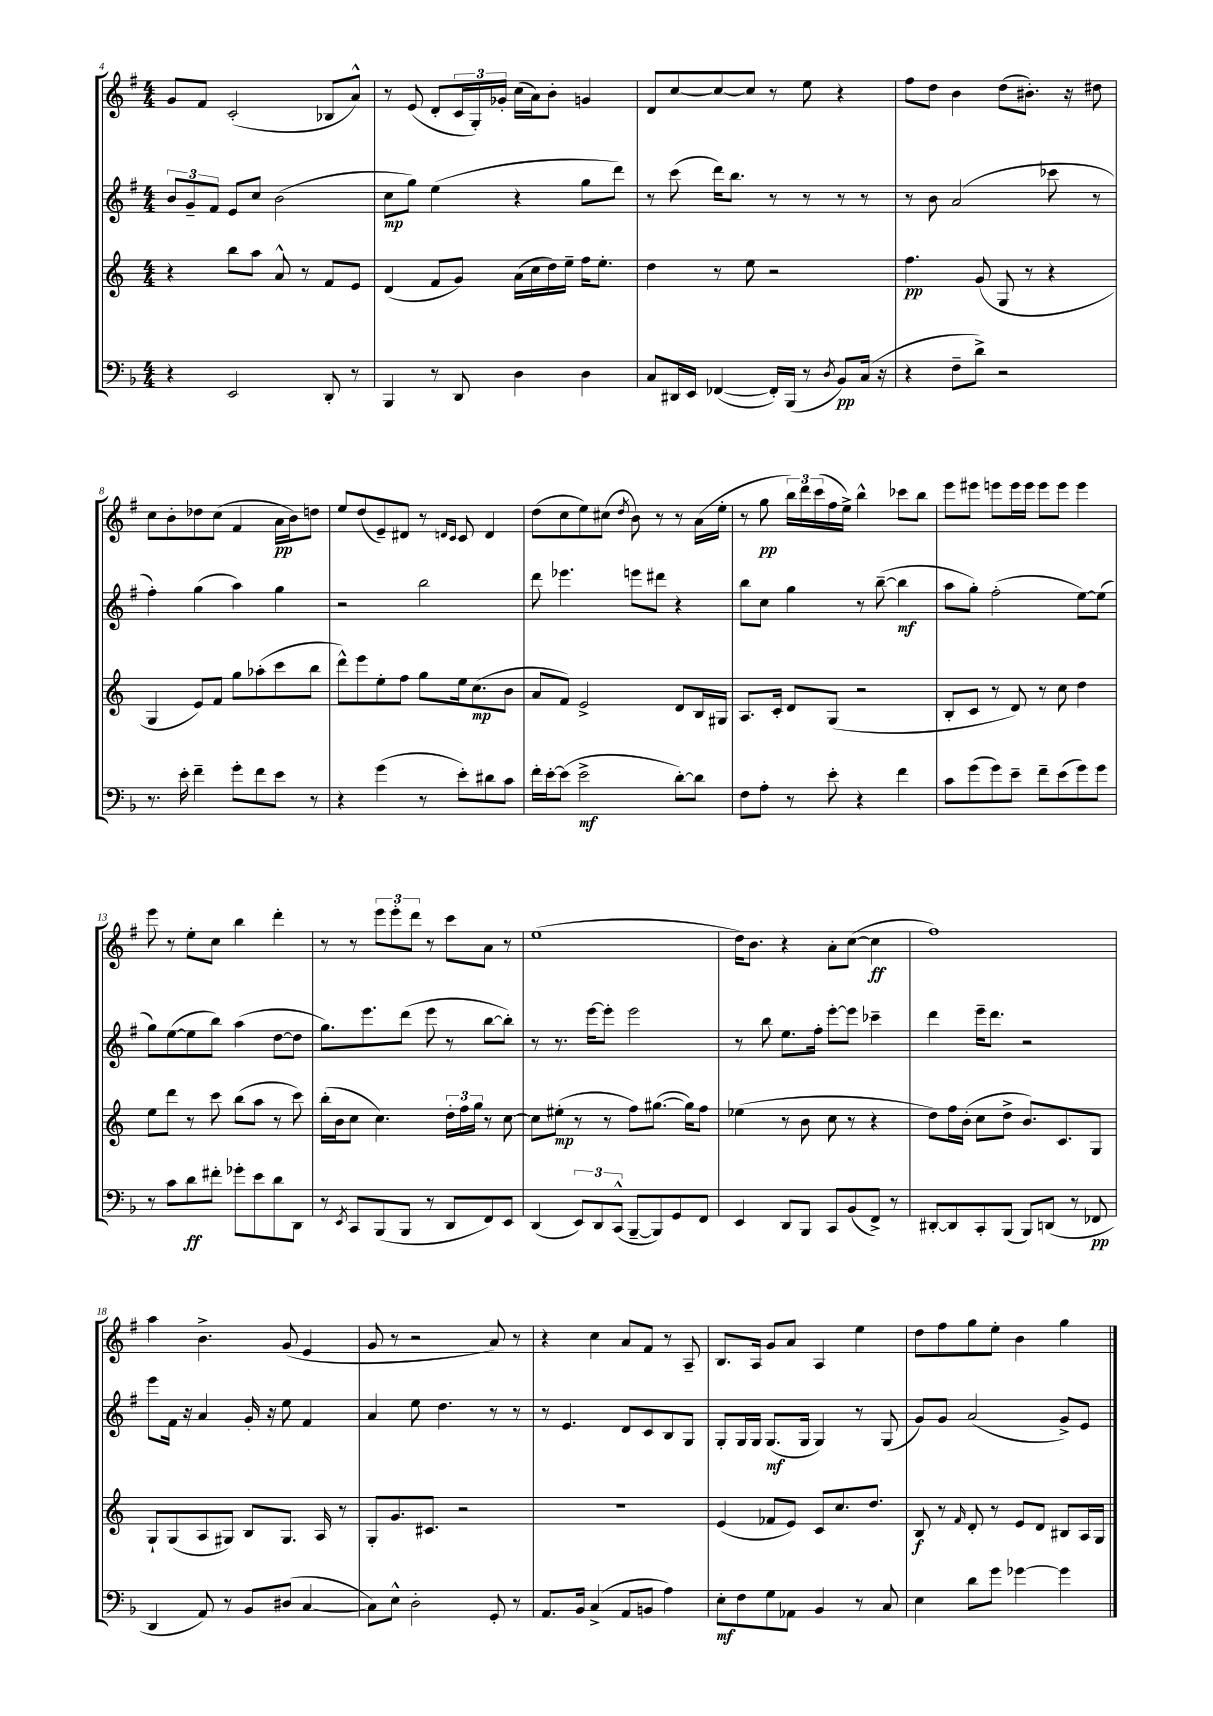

**kern	**kern	**kern	**kern
*staff4	*staff3	*staff2	*staff1
*clefF4	*clefG2	*clefG2	*clefG2
*k[b-]	*k[]	*k[f#]	*k[f#]
*M4/4	*M4/4	*M4/4	*M4/4
4r	4r	12b	8g
.	.	12g~	.
.	.	.	8f#
.	.	12f#	.
2EE	8bb	8e	(2c'
.	8aa	8cc	.
.	8a^^	(2b	.
.	8r	.	.
8DD'	8f	.	8B-
8r	8e	.	8a^^)
=	=	=	=
4BBB-	(4d	8cc	8r
.	.	8gg)	(8e
8r	8f	(4ee	8d'
8DD	8g)	.	24c
.	.	.	24G')
.	.	.	24g-'
4D	(16a	4r	(16cc
.	16cc	.	16a)
.	16dd)	.	8b'
.	16ee~	.	.
4D	16ff	8gg	4g
.	8.ee'	.	.
.	.	8ddd)	.
=	=	=	=
8C	4dd	8r	8d
16DD#	.	(8ccc	[8cc
16EE	.	.	.
([4FF-	8r	16ddd)	8cc_
.	.	8.bb	.
.	8ee	.	8cc]
16FF-'])	2r	8r	8r
(16BBB-	.	.	.
8r	.	8r	8ee
8qD	.	.	.
8BB-)	.	8r	4r
(16C	.	8r	.
16r	.	.	.
=	=	=	=
4r	4.ff	8r	8ff#
.	.	8b	8dd
8F~	.	(2a	4b
8d^)	(8g	.	.
2r	8G	.	(8dd
.	8r	.	8.b#')
.	4r	8ccc-	.
.	.	.	16r
.	.	8r	8dd#
=	=	=	=
8.r	4G	4ff#')	8cc
.	.	.	8b'
16e'	.	.	.
4f~	8e)	(4gg	8dd-
.	8f	.	(8cc
8g'	8gg	4aa)	4f#
8f	(8aa-'	.	.
8e	8ccc	4gg	16a
.	.	.	16b)
8r	8bb	.	8dd
=	=	=	=
4r	8ddd^^)	2r	8ee
.	8eee	.	(8dd
(4g	8ee'	.	8e~)
.	8ff	.	8d#
8r	8gg	2bb	8r
.	.	.	16qqd
.	.	.	16qqc
8e')	16ee	.	8c
.	(8.cc	.	.
8d#	.	.	4d
8c	8b	.	.
=	=	=	=
16f'	8a	8ddd	(8dd
[16e'	.	.	.
(8e]	8f)	4.eee-	8cc
2e^	2e^	.	8ee)
.	.	.	(8cc#
.	.	.	8qdd
.	.	8eee	8b)
.	.	8ddd#	8r
[8d')	8d	4r	8r
8d]	16B	.	(16a
.	16G#	.	16ee'
=	=	=	=
8F	8.A	8bb	8r
8A'	.	8cc	8gg
.	16c'	.	.
8r	8d	4gg	24bb)
.	.	.	24ddd
.	.	.	(24ccc
8e'	(8G	.	16ff#
.	.	.	16ee^)
4r	2r	8r	4bb^^
.	.	([8bb~	.
4f	.	4bb]	8ccc-
.	.	.	8bb
=	=	=	=
8c	8B'	8aa	8eee
(8g	8c	8gg')	8eee#
8g)	8r	(2ff#'	8eee
8e~	8d)	.	16eee
.	.	.	16eee
8f~	8r	.	8eee
(8e	8cc	.	8eee
8g)	4dd	[8ee)	4eee
8g	.	(8ee]	.
=	=	=	=
8r	8ee	8gg)	8eee
8c	8ddd	([8ee	8r
8d	8r	8ee]	8ee'
8f#'	8ccc	8bb)	8cc
8g-'	(8bb	(4aa	4bb
8e	8aa	.	.
8d	8r	[8dd	4ddd'
8DD	8ccc)	8dd]	.
=	=	=	=
8r	(16bb'	8.gg)	8r
.	16b	.	.
8qEE	.	.	.
8CC	8cc	.	8r
.	.	8.eee	.
(8BBB-	4.cc)	.	12eee
.	.	.	12eee'
8BBB-	.	(8ddd	.
.	.	.	12ddd
8r	.	8eee	8r
8DD	24dd'	8r	8ccc
.	24ff	.	.
.	24gg	.	.
8FF)	8r	[8bb	8a
8EE	[8cc	8bb'])	8r
=	=	=	=
(4DD	8cc]	8r	(1ee
.	(8ee#'	8.r	.
12EE)	8r	.	.
.	.	[16eee	.
12DD	.	.	.
.	8r	8eee']	.
(12CC^^	.	.	.
[8BBB-~	8ff)	2eee	.
8BBB-])	([8.gg#	.	.
8GG	.	.	.
.	16gg#])	.	.
8FF	8ff	.	.
=	=	=	=
4EE	(4ee-	8r	16dd)
.	.	.	8.b
.	.	8bb	.
8DD	8r	8.ee	4r
8BBB-	8b	.	.
.	.	16ff#'	.
8CC	8cc	[8eee'	8a'
(8BB-	8r	8eee]	([8cc
8FF^)	4r	4ccc-~	4cc]
8r	.	.	.
=	=	=	=
[8DD#'	8dd)	4ddd	1ff#)
8DD#]	16ff	.	.
.	(16b'	.	.
8CC'	8cc	16eee~	.
.	.	8.ddd	.
(8BBB-	8dd^	.	.
8BBB-)	8.b)	2r	.
(8DD	.	.	.
.	8.c	.	.
8r	.	.	.
8FF-	8G	.	.
=	=	=	=
4DD	8G`	8eee	4aa
.	(8G	16f#	.
.	.	16r	.
8AA)	8A	4a	4.b^
8r	8G#)	.	.
8BB-	8B	16g'	.
.	.	16r	.
(8D#	8.G#	8ee	(8g
[4C	.	4f#	4e
.	16A	.	.
.	8r	.	.
=	=	=	=
8C])	8G'	4a	8g
8E^^	8.g	.	8r
2D'	.	8ee	2r
.	8.c#	.	.
.	.	4.dd	.
.	2r	.	.
8GG'	.	8r	8a)
8r	.	8r	8r
=	=	=	=
8.AA	1r	8r	4r
.	.	4.e	.
16BB-	.	.	.
(4C^	.	.	4cc
8AA	.	8d	8a
8BB	.	8c	8f#
4A)	.	8B	8r
.	.	8G	8A~
=	=	=	=
8E'	(4e	8G'	8.B
8F	.	16G	.
.	.	16G	16A
8G	8f-	(8.G	8g
8AA-	8e)	.	8a
.	.	16G	.
4BB-	8c	4G)	4A
.	8.cc	.	.
8r	.	8r	4ee
.	8.dd	.	.
8C	.	(8G	.
=	=	=	=
4E	8B	8g)	8dd
.	8r	8g	8ff#
.	16qqf	.	.
8d	8d'	(2a	8gg
8g	8r	.	8ee'
[4g-	8e	.	4b
.	8d	.	.
4g-]	8B#	8g^)	4gg
.	16A	8e	.
.	16G	.	.
==	==	==	==
*-	*-	*-	*-
